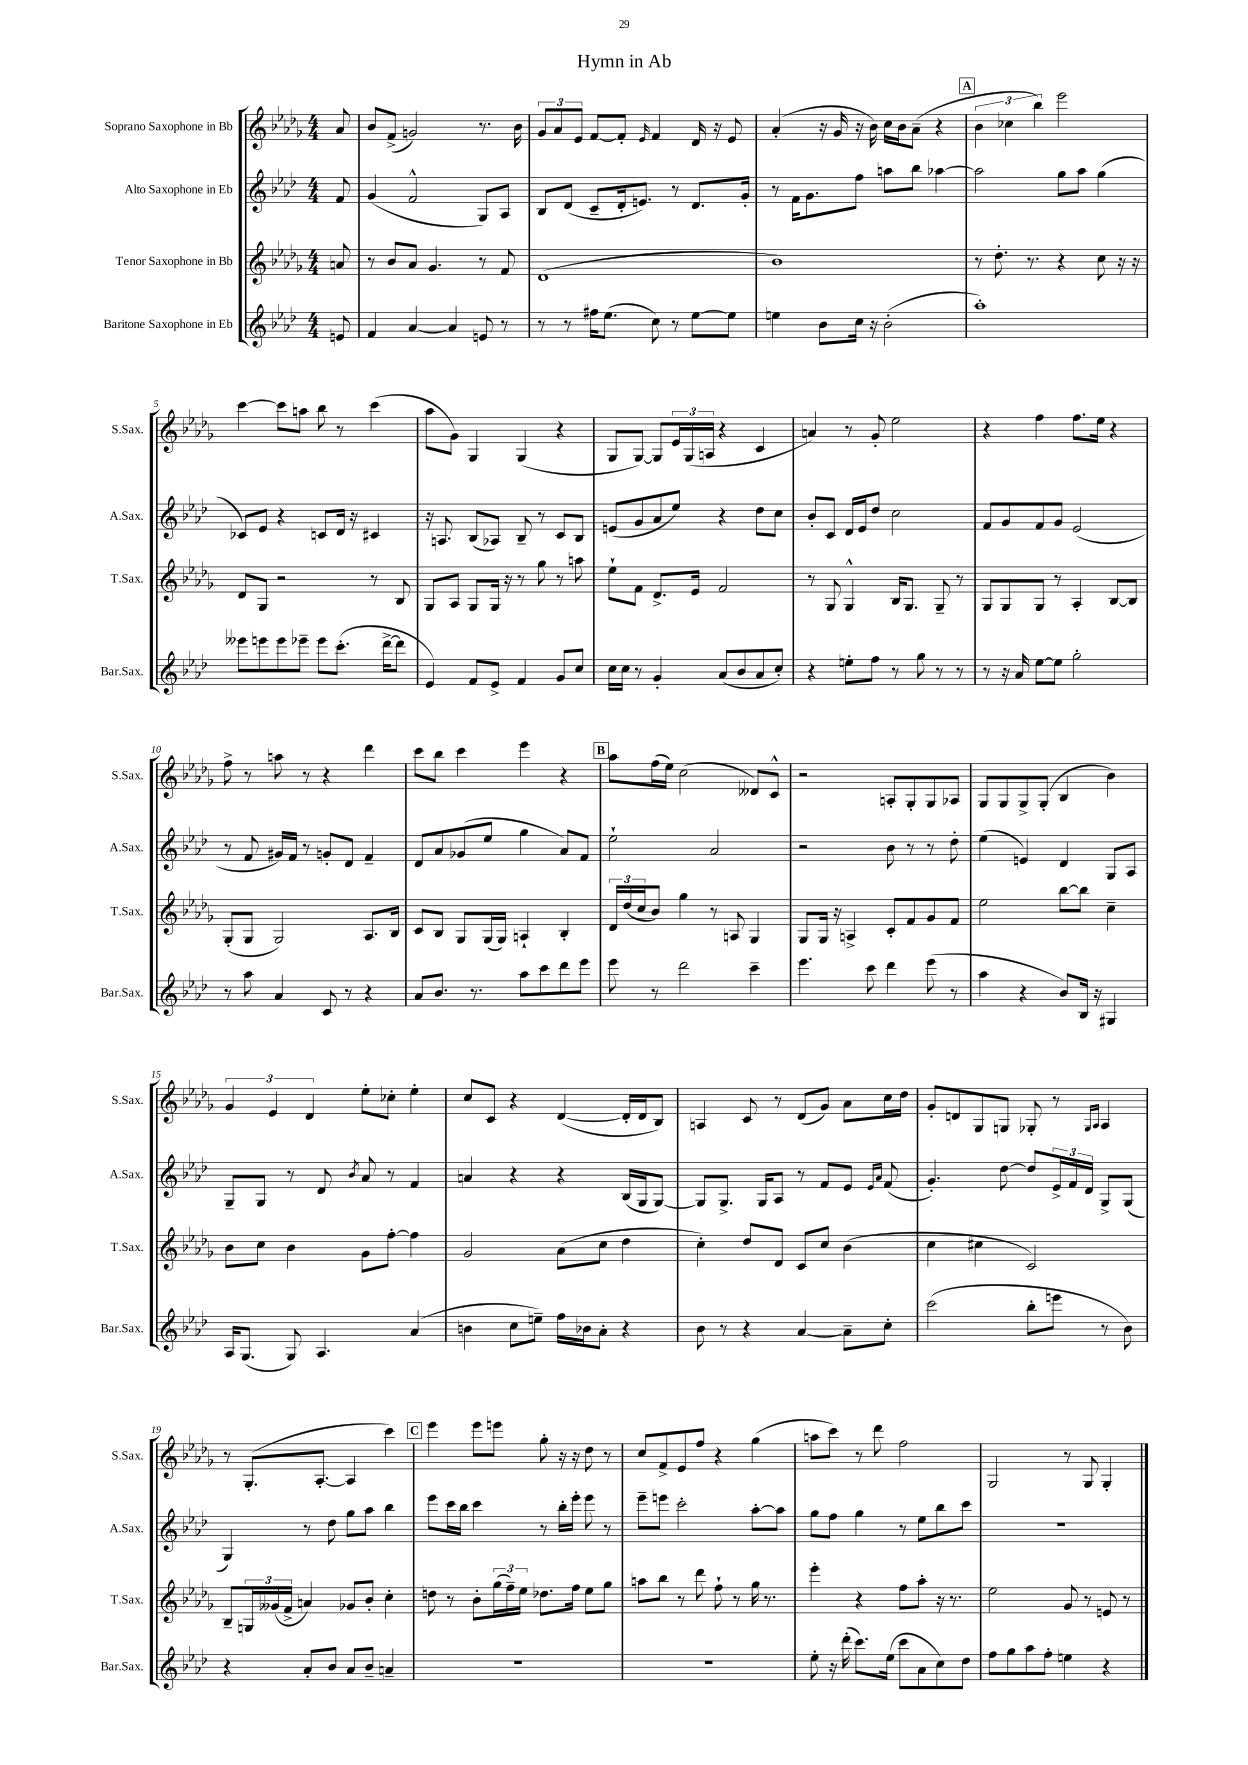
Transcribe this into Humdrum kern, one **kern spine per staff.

**kern	**kern	**kern	**kern
*staff4	*staff3	*staff2	*staff1
*clefG2	*clefG2	*clefG2	*clefG2
*k[b-e-a-d-]	*k[b-e-a-d-g-]	*k[b-e-a-d-]	*k[b-e-a-d-g-]
*M4/4	*M4/4	*M4/4	*M4/4
8e	8a	8f	8a-
=	=	=	=
4f	8r	(4g	8b-
.	8b-	.	(8f^
[4a-	8a-	2f^^	2g)
.	4.g-	.	.
4a-]	.	.	.
8e	8r	8G)	8.r
8r	8f	8A-	.
.	.	.	16b-
=	=	=	=
8r	(1d-	8B-	12g-
.	.	.	12a-
8r	.	(8d-	.
.	.	.	12e-
16ff#	.	8c~	[8f
(8.ee-	.	.	.
.	.	16d-'	8f']
.	.	8.e)	.
.	.	.	16qqe-
8cc)	.	.	4f
8r	.	8r	.
[8ee-	.	8.d-	16d-
.	.	.	16r
8ee-]	.	.	8e-
.	.	16g'	.
=	=	=	=
4ee	1b-)	8r	(4a-'
.	.	16f	.
.	.	8.g	.
8b-	.	.	16r
.	.	.	16g-
16cc	.	8ff	16r
16r	.	.	16b-)
(2b-'	.	8aa	16cc
.	.	.	16b-
.	.	8bb-	(8a-~
.	.	[4aa-	4r
=	=	=	=
1aa-')	8r	2aa-]	6b-
.	8.dd-'	.	.
.	.	.	6cc-
.	8.r	.	.
.	.	.	6bb-)
.	4r	8gg	2eee-
.	.	8aa-	.
.	8cc	(4gg	.
.	16r	.	.
.	16r	.	.
=	=	=	=
8eee--	8d-	8c-)	[4ccc
8eee	8G-	8e-	.
8eee	2r	4r	8ccc]
8eee-~	.	.	8aa
8eee-	.	8c	8bb-
(8.ccc'	.	16d-	8r
.	.	16r	.
.	8r	4c#	(4ccc
[16ddd-^	.	.	.
8ddd-]	8B-	.	.
=	=	=	=
4e-)	8G-	16r	8aa-
.	.	8.A	.
.	8A-	.	8g-)
8f	8G-	(8B-	4G-
8e-^	16G-	8A-)	.
.	16r	.	.
4f	8r	8B-~	(4G-
.	8gg-	8r	.
8g	8r	8c	4r
8cc	8aa	8B-	.
=	=	=	=
16cc	8ee-`	(8e	8G-
16cc	.	.	.
8r	8f	8g	[8G-)
4g'	8.d-^	8a-	8G-]
.	.	8ee-)	24e-
.	.	.	(24G-
.	16e-	.	.
.	.	.	24A
(8a-	2f	4r	4r
8b-	.	.	.
8a-	.	8dd-	4c
8cc')	.	8cc	.
=	=	=	=
4r	8r	8b-'	4a)
.	8G-	8c	.
8ee'	4G-^^	16d-	8r
.	.	16e-	.
8ff	.	8dd-	8g-'
8r	16B-	2cc	2ee-
.	8.G-	.	.
8gg	.	.	.
8r	8G-~	.	.
8r	8r	.	.
=	=	=	=
8r	8G-	8f	4r
16r	8G-	8g	.
16a-	.	.	.
[8ee-	8G-	8f	4ff
8ee-]	8r	8g	.
2gg'	4A-'	(2e-	8.ff
.	.	.	16ee-
.	[8B-	.	4r
.	8B-]	.	.
=	=	=	=
8r	(8G-'	8r	8ff^
8aa-	8G-	8f	8r
4a-	2G-)	16g#)	8aa
.	.	16f	.
.	.	8r	8r
8c	.	8g'	4r
8r	.	8d-	.
4r	8.A-	4f~	4ddd-
.	16B-	.	.
=	=	=	=
8a-	8c	8d-	8ccc
8.b-	8B-	8a-	8bb-
.	8G-	(8g-	4ccc
8.r	.	.	.
.	(16G-	8ee-	.
.	16G-)	.	.
8aa-	4A`	4gg	4eee-
8ccc	.	.	.
8ddd-	4B-'	8a-)	4r
8eee-	.	8f	.
=	=	=	=
8eee-	24d-	2ee-`	8aa-
.	(24dd-	.	.
.	24cc	.	.
8r	8b-)	.	(16ff
.	.	.	16ee-)
2ddd-	4gg-	.	(2cc
.	8r	2a-	.
.	8A	.	.
4ccc~	4G-	.	8d--)
.	.	.	8c^^
=	=	=	=
4.eee-	8G-	2r	2r
.	16G-	.	.
.	16r	.	.
.	4A^	.	.
8ccc	.	.	.
4ddd-	8c'	8b-	8A'
.	8f	8r	8G-'
(8eee-	8g-	8r	8G-
8r	8f	8dd-'	8A-
=	=	=	=
4aa-	2ee-	(4ee-	8G-
.	.	.	8G-
4r	.	4e)	8G-^
.	.	.	(8G-'
8b-)	[8bb-	4d-	4B-
16B-	8bb-]	.	.
16r	.	.	.
4G#	4cc~	8G	4b-)
.	.	8A-	.
=	=	=	=
16A-	8b-	8G~	6g-
(8.G	.	.	.
.	8cc	8G	.
.	.	.	6e-
8G)	4b-	8r	.
.	.	.	6d-
4.A-	.	8d-	.
.	.	8qb-	.
.	8g-	8a-	8ee-'
.	[8ff'	8r	8cc-'
(4a-	4ff]	4f	4ee-'
=	=	=	=
4b	2g-	4a	8cc
.	.	.	8c
8cc	.	4r	4r
8ee~)	.	.	.
16ff	(8a-	4r	([4d-
16b-	.	.	.
8a-'	8cc	.	.
4r	4dd-	(16B-	16d-']
.	.	16G	16d-
.	.	[8G)	8B-)
=	=	=	=
8b-	4cc')	8G]	4A
8r	.	8.G^	.
4r	8dd-	.	8c
.	.	16G	.
.	8d-	8A-	8r
[4a-	8c	8r	(8d-
.	8cc	8f	8g-)
8a-~]	(4b-	8e-	8a-
.	.	16qqe-	.
.	.	16qqa-	.
8cc'	.	(8f	16cc
.	.	.	16dd-
=	=	=	=
(2ccc	4cc	4.g')	8g-'
.	.	.	8d
.	4cc#	.	8G-
.	.	[8dd-	8G
8bb-'	2c)	8dd-]	8G-'
8eee	.	24e-^	8r
.	.	24f	.
.	.	24d-	.
.	.	.	16qqG-
.	.	.	16qqA-
8r	.	8G^	4A-
8b-)	.	(8G	.
=	=	=	=
4r	8B-~	4G)	8r
.	24G	.	(8.G-'
.	(24g--	.	.
.	24f^	.	.
8a-'	4a)	8r	.
.	.	.	[8.A-'
8b-	.	8dd-	.
8a-	8g-	8gg	4A-]
8b-~	8b-'	8aa-	.
4a~	4cc'	4bb-	4ccc)
=	=	=	=
1r	8dd	8eee-	4eee-
.	8r	16ccc	.
.	.	16bb-	.
.	8b-'	4ccc	8eee-
.	(24gg-	.	8eee
.	24ff~)	.	.
.	24ee-	.	.
.	8.dd-	8r	8gg-'
.	.	16bb-'	16r
.	16ff	16eee-'	16r
.	8ee-	8eee-	8dd-
.	8gg-	8r	8r
=	=	=	=
1r	8aa	8eee-~	8cc
.	8bb-	8eee	8f^
.	8r	2ccc'	8e-
.	8ddd-	.	8ff
.	8ff`	.	4r
.	8r	.	.
.	16gg-	[8aa-'	(4gg-
.	8.r	.	.
.	.	8aa-]	.
=	=	=	=
8ee-'	4eee-'	8gg	8aa
16r	.	8ff	8ccc)
(16ddd-'	.	.	.
8.ccc)	4r	4gg	8r
.	.	.	8ddd-
(16ee-	.	.	.
8ccc	8ff	8r	2ff
8a-	8aa-'	8ee-	.
8cc)	16r	8bb-	.
.	8.r	.	.
8dd-	.	8ccc	.
=	=	=	=
8ff	2ee-	1r	2G-
8gg	.	.	.
8aa-	.	.	.
8ff'	.	.	.
4ee	8g-	.	8r
.	8r	.	8G-
4r	8e	.	4G-'
.	8r	.	.
==	==	==	==
*-	*-	*-	*-
